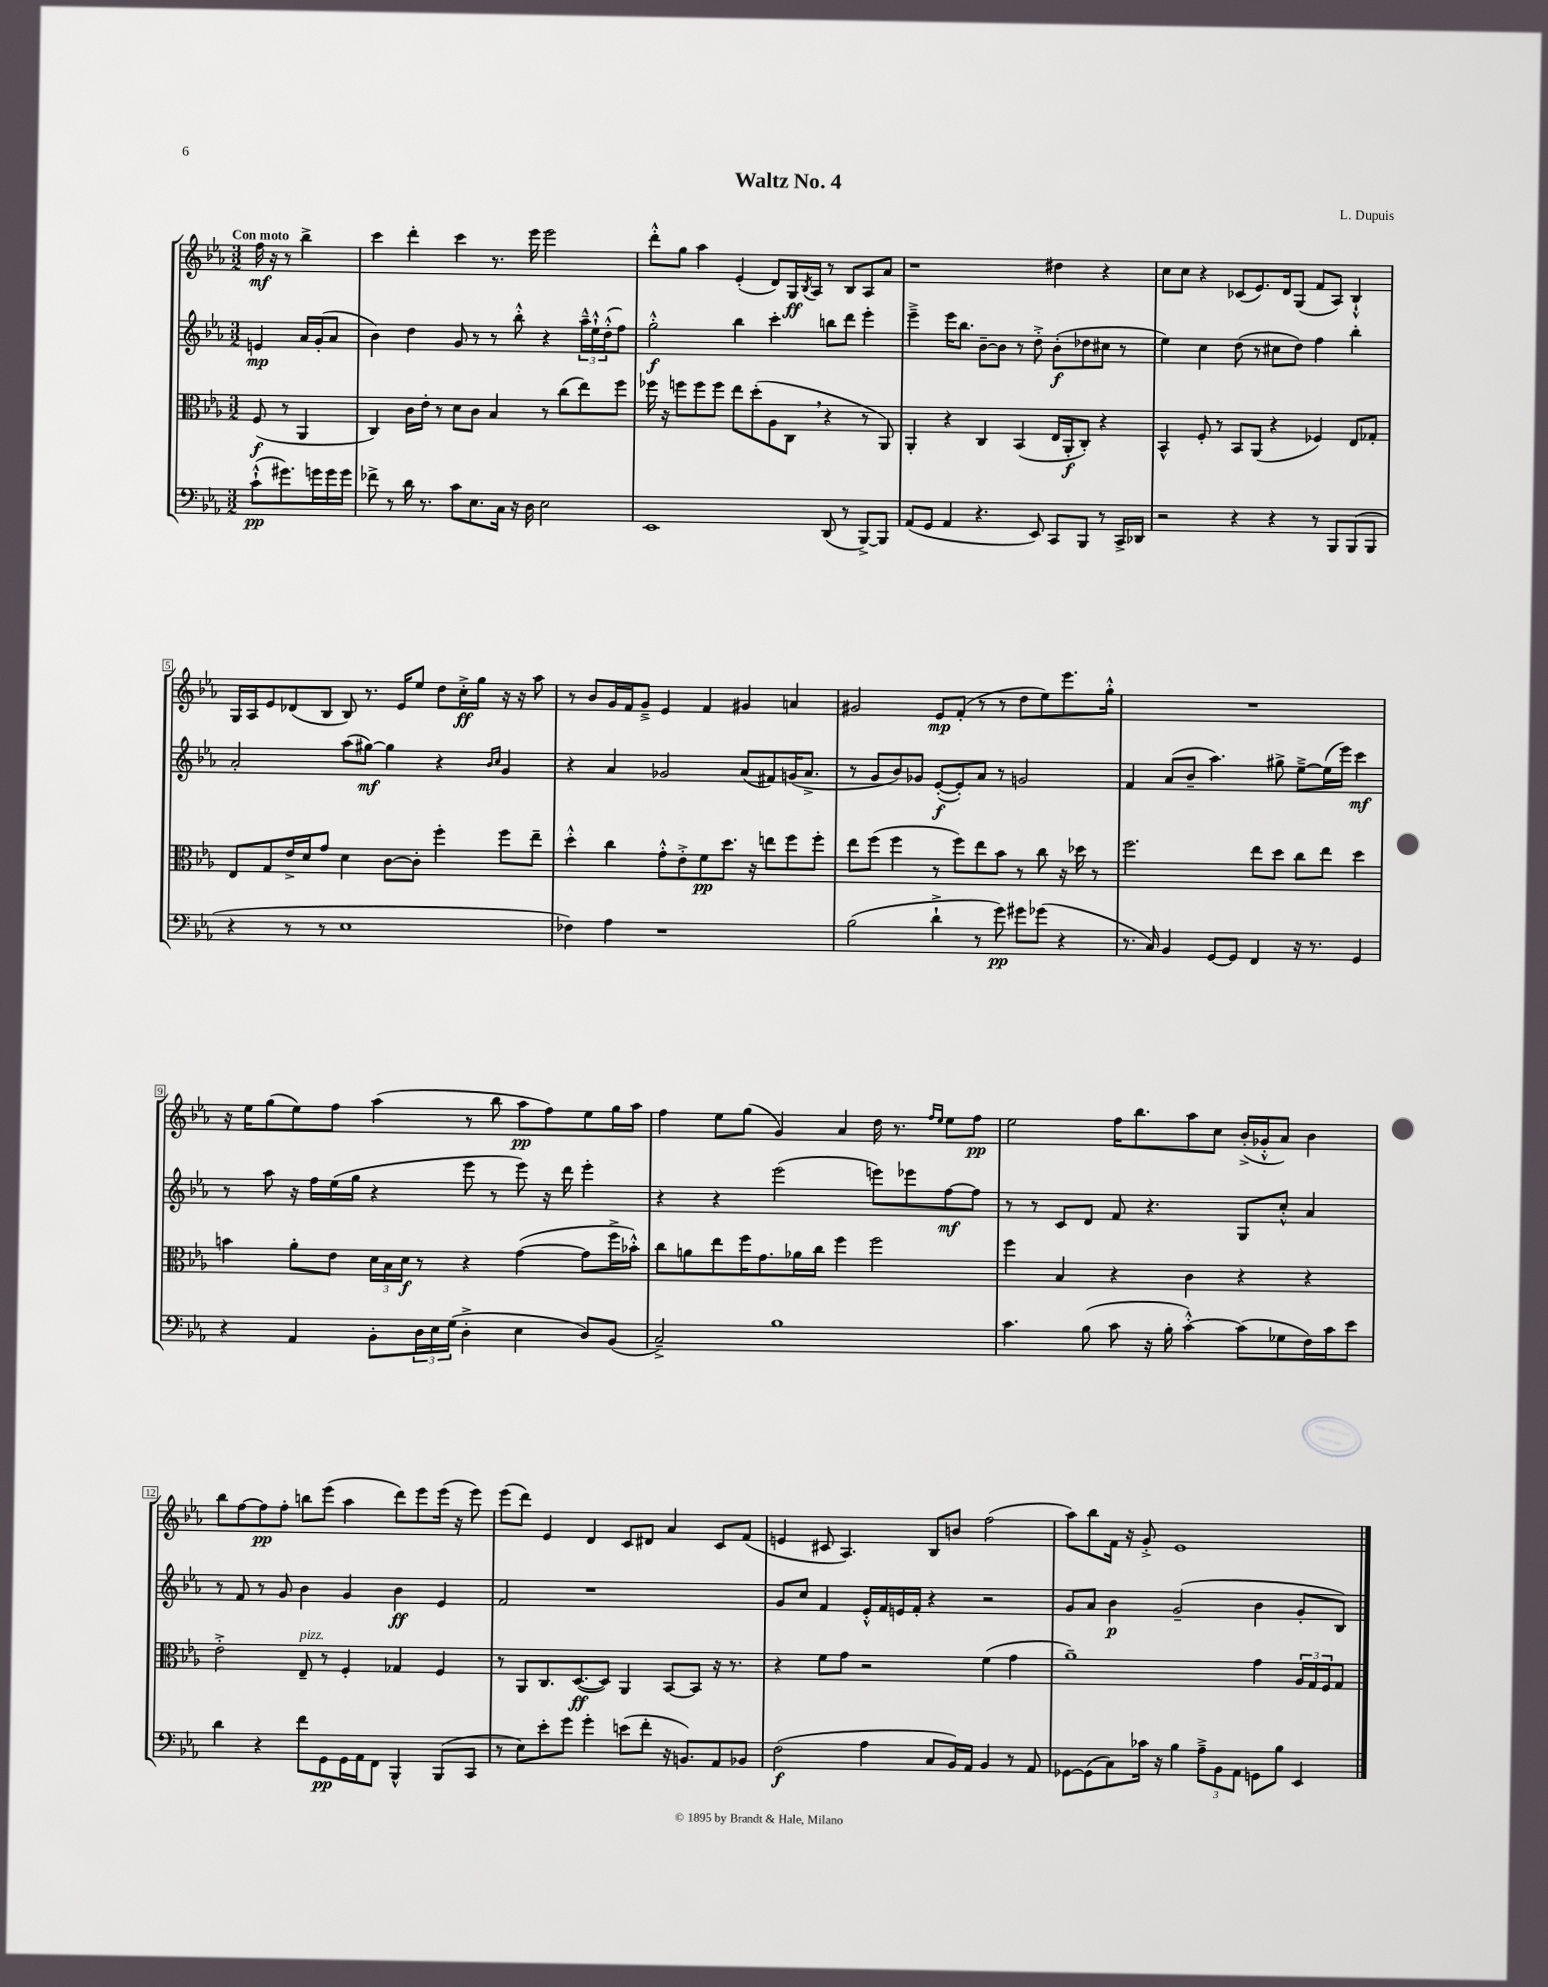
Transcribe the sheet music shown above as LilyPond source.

\header { title = "Waltz No. 4" composer = "L. Dupuis" }
<<
\new StaffGroup <<
\new Staff = "s0" {
    \clef treble \key ees \major \numericTimeSignature \time 3/2 \partial 2 \tempo "Con moto"
    f''16\mf r16 r8 bes''4-> |
    c'''4 d'''4-. c'''4 r8. ees'''16 ees'''2 |
    d'''8-.-^ g''8 aes''4 ees'4-.( d'8) g16\ff \acciaccatura { bes8 } aes16 r8 bes8 aes8 aes'8 |
    r1 dis''4 r4 |
    c''8 c''8 r4 ces'8( ees'8.) d'16 g8( f'8 aes8) bes4-!-^ |
    g16 aes16 ees'8 des'8( bes8 bes8) r8. ees'16 ees''8 d''8 c''16-.->\ff g''16 r16 r16 aes''8 |
    r8 bes'8 g'16 f'16 g'8---> ees'4 f'4 gis'4 a'4 |
    gis'2 ees'8\mp f'8-.( r8 r8 d''8 ees''8) ees'''8. g''16-.-^ |
    R1. |
    r16 ees''16 g''8( ees''8) f''8 aes''4( r8 bes''8 aes''8\pp f''8) ees''8 g''16 aes''16 |
    f''4 ees''8 g''8( g'4) aes'4 d''16 r8. \grace { f''16 ees''16 } ees''8 f''8\pp |
    ees''2 f''16 bes''8. aes''8 c''8 bes'16-.->( ges'16-.-^ aes'8) bes'4 |
    bes''8 f''8~ f''8\pp f''8-. b''8 ees'''8( aes''4 d'''8) ees'''8 ees'''16( r16 ees'''8) |
    ees'''8( d'''8) ees'4 d'4 c'8 dis'8 aes'4 c'8 f'8( |
    e'4 cis'8 aes4.) bes8 b'8 f''2( |
    aes''8) bes''8 f'16 r16 g'8-.-> ees'1 \bar "|." |
}
\new Staff = "s1" {
    \clef treble \key ees \major \numericTimeSignature \time 3/2 \partial 2
    e'4\mp aes'16 g'16-.( aes'8 |
    bes'4) d''4 g'8 r8 r8 bes''8-.-^ r4 \tuplet 3/2 { aes''16---^ ees''16-!-^ d''16-.-^( } f''8) |
    g''2-.-^\f bes''4 c'''4-. b''8 d'''8 ees'''4-. |
    ees'''4---> ees'''16 bes''8. bes'8~-- bes'8 r8 d''8-.-> bes'8-.\f( des''8 cis''8 r8 |
    ees''4) c''4 d''8( r8 cis''8 d''8) f''4 bes''4-. |
    aes'2-. aes''8( gis''8~\mf) gis''4 r4 \grace { bes'16 c''16 } g'4 |
    r4 aes'4 ges'2 aes'8( fis'8) g'16( aes'8.-> |
    r8 g'8 bes'8) ges'8 ees'8~-.\f( ees'8-.) aes'8 r8 g'2 |
    f'4 aes'8( bes'8-- aes''4.) gis''8-> ees''8~---> ees''16( ees'''16) c'''4\mf |
    r8 aes''8 r16 f''16 ees''16( g''16 r4 ees'''8 r8 ees'''8) r16 d'''16 ees'''4-. |
    r4 r4 ees'''2( e'''8) ees'''8 f''8~\mf f''8 |
    r8 r8 c'8 d'8 f'8 r4. g8 c''8-.-^ aes'4 |
    r8 f'8 r8 g'8 bes'4 g'4 bes'4\ff ees'4 |
    f'2 r1 |
    g'8 c''8 f'4 ees'16-.-^ f'16 e'16 f'16-. r4 r2 |
    g'8 aes'8 bes'4\p g'2--( bes'4 g'8-. bes8) \bar "|." |
}
\new Staff = "s2" {
    \clef alto \key ees \major \numericTimeSignature \time 3/2 \partial 2
    f8\f( r8 aes,4 |
    c4) c'16 ees'16-. r8 d'8 c'8 bes4 r8 c''8( ees''8) f''8 |
    fes''16 r16 f''8 f''8 f''8 ees''8 d''8-.( aes8 c8 \breathe r4 r8 aes,8) |
    aes,4-. r4 c4 bes,4( ees16 aes,16-.\f c8-.) r4 |
    bes,4-^ f8-. r8 bes,8 aes,8( r4 fes4) ees8 ges8-. |
    ees8 g8 ees'16-> d'16 g'8 d'4 c'8~ c'8-. f''4-. f''8 ees''8-- |
    d''4-.-^ c''4 g'8-.-^ ees'8-.-> f'8\pp d''8. r16 e''8 f''8 f''8-. |
    ees''8 f''8( f''4 r8 f''8) ees''8 bes'8 r8 c''8 r16 des''16 r8 |
    f''2. ees''8 d''8 c''8 ees''8 d''4 |
    b'4 aes'8-. ees'8 \tuplet 3/2 { d'16 bes16 d'16\f } r8 r4 g'4~( g'8 f''16-> bes'16-.-^) |
    c''8 a'8 ees''8 f''16 g'8. aes'16 c''16 f''4 f''2 |
    f''4 bes4 r4 c'4 r4 r4 |
    ees'2-.-> ees8--^\markup { \italic "pizz." } r8 f4-. ges4 f4 |
    r8 aes,8 c8. d8.~\ff( d8) aes,4 bes,8~ bes,8 r16 r8. |
    r4 f'8 g'8 r2 f'4( g'4 |
    aes'1--) g'4 \tuplet 3/2 { aes16 g16 f16 } g8 \bar "|." |
}
\new Staff = "s3" {
    \clef bass \key ees \major \numericTimeSignature \time 3/2 \partial 2
    c'8-!-^\pp( gis'8.) g'16 g'16 g'16 |
    fes'8-> r8 d'16 r8. c'8 ees8. c16 r16 d16 ees2 |
    ees,1 d,8( r8 bes,,8~->) bes,,8 |
    aes,8( g,8 aes,4 r4. ees,8) c,8 bes,,8 r8 c,16-> des,16 |
    r2 r4 r4 r8 bes,,8 bes,,8( bes,,8 |
    r4 r8 r8 ees1 |
    fes4) aes4 r1 |
    bes2( d'4-!-> r8 g'8\pp) gis'8 ges'8( r4 |
    r8. c16) bes,4 g,8~ g,8 f,4 r16 r8. g,4 |
    r4 aes,4 bes,8-. \tuplet 3/2 { d16 ees16 g16( } d4-.-> ees4 d8) bes,8( |
    c2--->) bes1 |
    c'4. bes8( c'8 r16 bes16-. c'4~-.-^) c'8( ges8 f16) c'16 ees'8 |
    d'4 r4 f'8 g,8\pp g,16 aes,16 f,8 bes,,4-^ bes,,8( c,8 |
    r8 ees8) ees'8-. g'8 g'4-. e'8( f'8-. r16 b,8.) aes,8 bes,8 |
    f2\f( aes4 c8 bes,16) aes,16 bes,4 r8 aes,8 |
    ges,8~ ges,8( c8) ces'16 r16 bes4 \tuplet 3/2 { aes8---> bes,8 aes,8 } g,8 bes8 ees,4 \bar "|." |
}
>>
>>
\layout { \context { \Score \override BarNumber.stencil = #(make-stencil-boxer 0.1 0.3 ly:text-interface::print) } }
